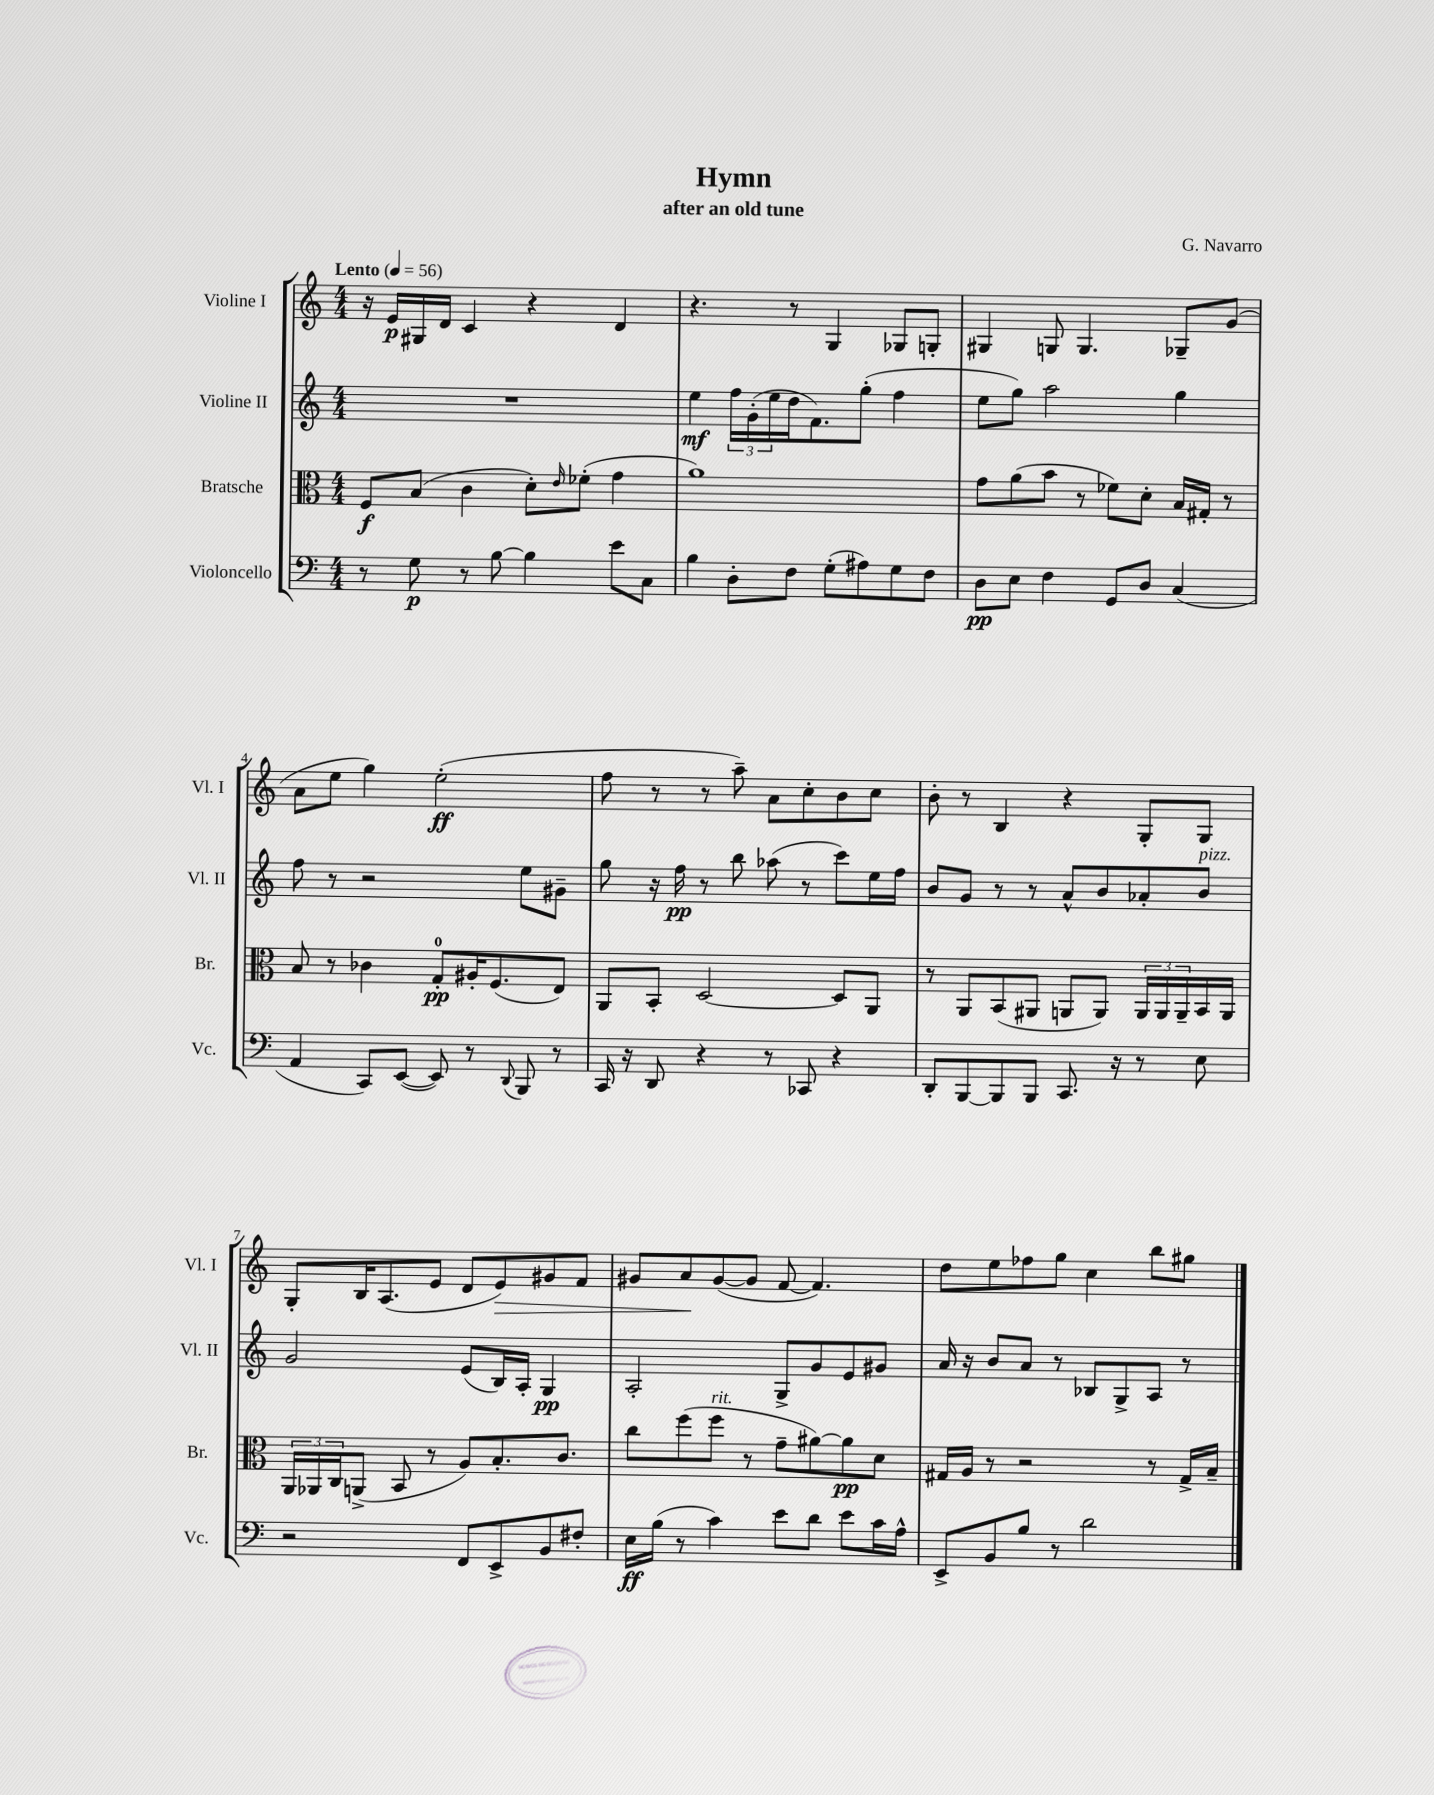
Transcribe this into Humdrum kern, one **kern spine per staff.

**kern	**kern	**kern	**kern
*staff4	*staff3	*staff2	*staff1
*clefF4	*clefC3	*clefG2	*clefG2
*k[]	*k[]	*k[]	*k[]
*M4/4	*M4/4	*M4/4	*M4/4
*MM56	*MM56	*MM56	*MM56
8r	8F/L	1r	16r
.	.	.	16e/LL
8G\	(8B/J	.	16G#/
.	.	.	16d/JJ
8r	4c\	.	4c/
[8B\	.	.	.
4B\]	8d'\L)	.	4r
.	16qqe/	.	.
.	(8f-'\J	.	.
8e\L	4g\	.	4d/
8C\J	.	.	.
=	=	=	=
4B\	1a)	4ee\	4.r
8D'\L	.	24ff\LL	.
.	.	(24g'\	.
.	.	24ee\	.
8F\J	.	16dd\J	8r
.	.	8.f\)	.
(8G'\L	.	.	4G/
8A#\)	.	(8gg'\J	.
8G\	.	4ff\	8G-/L
8F\J	.	.	8G'/J
=	=	=	=
8D\L	8g\L	8ee\L	4G#/
8E\J	(8a\	8gg\J)	.
4F\	8b\J	2aa\	8G/
.	8r	.	4.G/
8GG/L	8f-\L)	.	.
8D/J	8d'\J	.	.
(4C/	16B/LL	4gg\	8G-~/L
.	16G#'/JJ	.	.
.	8r	.	(8g/J
=	=	=	=
4AA/	8B/	8ff\	8a\L
.	8r	8r	8ee\J
8CC/L)	4c-\	2r	4gg\)
([8EE/J	.	.	.
8EE/])	8G'/L	.	(2ee'\
8r	16A#'/K	.	.
.	(8.F/	.	.
8qqDD/	.	.	.
8BBB/	.	8ee\L	.
8r	8E/J)	8g#~\J	.
=	=	=	=
16CC/	8AA/L	8gg\	8ff\
16r	.	.	.
8DD/	8BB'/J	16r	8r
.	.	16ff\	.
4r	[2D/	8r	8r
.	.	8bb\	8aa~\)
8r	.	(8aa-\	8a\L
8CC-/	.	8r	8cc'\
4r	8D/]L	8ccc\L)	8b\
.	8AA/J	16ee\L	8cc\J
.	.	16ff\JJ	.
=	=	=	=
8DD'/L	8r	8b/L	8b'\
[8BBB/	8AA/L	8g/J	8r
8BBB/]	(8BB/	8r	4B/
8BBB/J	8AA#/J	8r	.
8.CC/	8AA/L	8a^^/L	4r
.	8AA/J)	8b/	.
16r	.	.	.
8r	24AA/LL	8a-'/	8G'/L
.	24AA/	.	.
.	24AA~/	.	.
8E\	16BB/	8b/J	8G/J
.	16AA/JJ	.	.
=	=	=	=
2r	24AA/LL	2g/	8G'/L
.	24AA-/	.	.
.	24C/J	.	.
.	(8AA^/J	.	16B/K
.	.	.	(8.A/
.	8BB/	.	.
.	8r	.	8e/J
8FF/L	8A/L)	(8e/L	8d/L
8EE^/	8.B'/	16B/L)	8e/)
.	.	16A'/JJ	.
8BB/	.	4G/	8g#/
.	8.c/J	.	.
8F#'/J	.	.	8f/J
=	=	=	=
16E\LL	8cc\L	2A'/	8g#/L
(16B\JJ	.	.	.
8r	(8ff\	.	8a/
4c\)	8ff\J	.	([8g#/
.	8r	.	8g#/]J
8e\L	8g~\L	8G^/L	[8f/
8d\J	[8a#\)	8g/	4.f/])
8e\L	8a#\]	8e/	.
16c\L	8d\J	8g#/J	.
16A^^\JJ	.	.	.
=	=	=	=
8EE^/L	16G#/LL	16a/	8dd\L
.	16A/JJ	16r	.
8BB/	8r	8b/L	8ee\
8B/J	2r	8a/J	8ff-\
8r	.	8r	8gg\J
2d\	.	8B-/L	4cc\
.	.	8G^/	.
.	8r	8A/J	8bb\L
.	16G#^/LL	8r	8gg#\J
.	16B~/JJ	.	.
==	==	==	==
*-	*-	*-	*-
